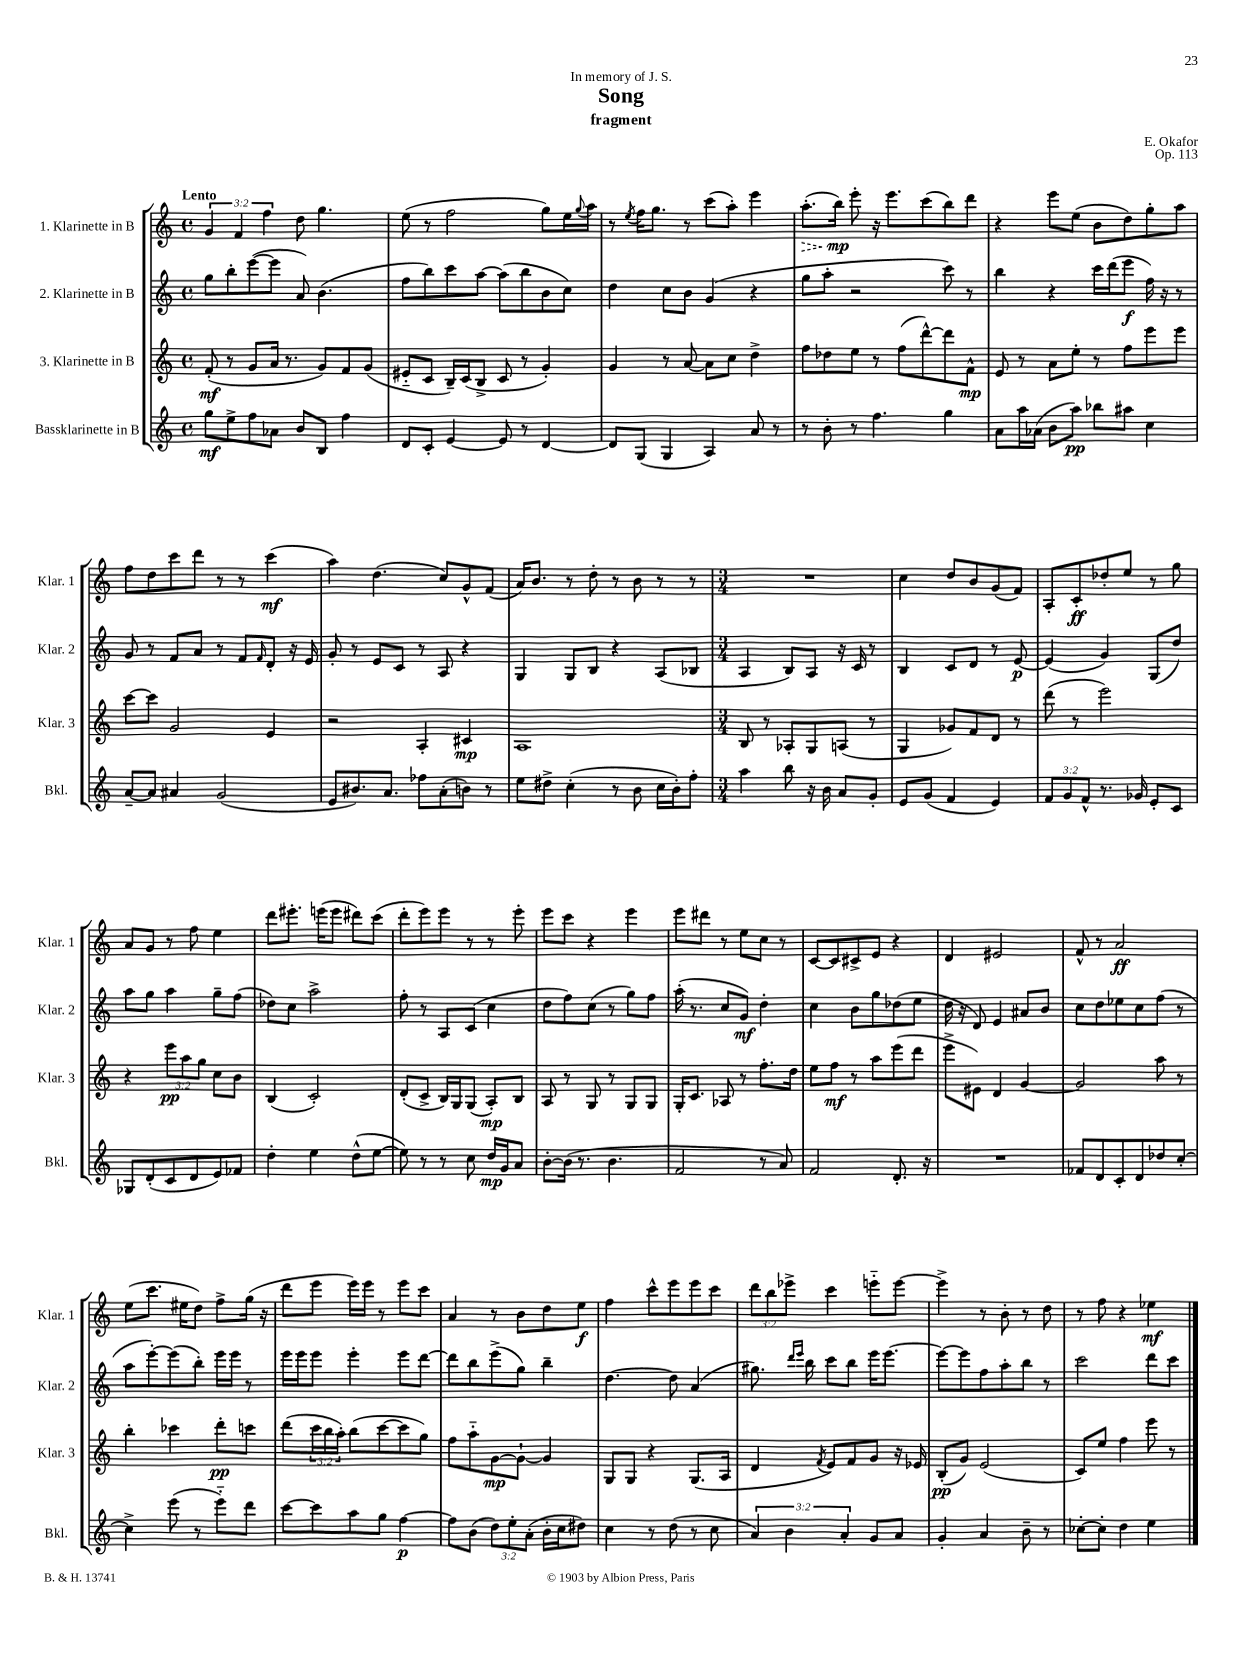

**kern	**dynam	**kern	**dynam	**kern	**dynam	**kern	**dynam
*part4	*part4	*part3	*part3	*part2	*part2	*part1	*part1
*staff4	*staff4	*staff3	*staff3	*staff2	*staff2	*staff1	*staff1
*I"Bassklarinette in B	*	*I"3. Klarinette in B	*	*I"2. Klarinette in B	*	*I"1. Klarinette in B	*
*I'Bkl.	*	*I'Klar. 3	*	*I'Klar. 2	*	*I'Klar. 1	*
*clefG2	*	*clefG2	*	*clefG2	*	*clefG2	*
*k[]	*	*k[]	*	*k[]	*	*k[]	*
*M4/4	*	*M4/4	*	*M4/4	*	*M4/4	*
*met(c)	*	*met(c)	*	*met(c)	*	*met(c)	*
=1	=1	=1	=1	=1	=1	=1	=1
!	!	!	!	!	!	!LO:TX:a:B:t=Lento	!
8gg\L	mf	(8f'/	mf	8gg\L	.	6g/	.
8ee^\	.	8r	.	8bb'\	.	.	.
.	.	.	.	.	.	6f/	.
8ff\	.	8g/L	.	([8eee\	.	.	.
.	.	.	.	.	.	6ff\	.
8a-X\J	.	16a/Jk	.	8eee\J]	.	.	.
.	.	8.r	.	.	.	.	.
8b/L	.	.	.	8a/)	.	8dd\	.
8B/J	.	8g/L)	.	(4.b\	.	4.gg\	.
4ff\	.	8f/	.	.	.	.	.
.	.	(8g/J	.	.	.	.	.
=2	=2	=2	=2	=2	=2	=2	=2
8d/L	.	8e#X/L	.	8ff\L	.	(8ee\	.
8c'/J	.	8c/J	.	8bb\)	.	8r	.
[4e/	.	16B~/LL)	.	8ccc\	.	2ff\	.
.	.	(16c/J	.	.	.	.	.
.	.	8B^/J	.	[8aa\J	.	.	.
8e/]	.	8c/	.	(8aa\L]	.	.	.
8r	.	8r	.	8bb\	.	.	.
[4d/	.	4g'/)	.	8b\	.	8gg\L)	.
.	.	.	.	8cc\J)	.	16ee\L	.
.	.	.	.	.	.	8qqgg/	.
.	.	.	.	.	.	16aa\JJ	.
=3	=3	=3	=3	=3	=3	=3	=3
8d/L]	.	4g/	.	4dd\	.	8r	.
.	.	.	.	.	.	8qee/	.
(8G/J	.	.	.	.	.	16ff\KL	.
.	.	.	.	.	.	8.gg\J	.
4G/	.	8r	.	8cc\L	.	.	.
.	.	[8a/	.	8b\J	.	8r	.
4A/)	.	8a\L]	.	(4g/	.	(8ccc\L	.
.	.	8cc\J	.	.	.	8aa'\J)	.
8a/	.	4dd^\	.	4r	.	4eee\	.
8r	.	.	.	.	.	.	.
=4	=4	=4	=4	=4	=4	=4	=4
!	!	!	!	!	!	!	!LO:HP:b
8r	.	8ff\L	.	8gg\L	.	(8.aa'\L	>
8b'\	.	8dd-X\	.	8aa'\J	.	.	.
.	.	.	.	.	.	16bb\Jk)	mp
8r	.	8ee\J	.	2r	.	8eee'\	]
4.ff\	.	8r	.	.	.	16r	.
.	.	.	.	.	.	8.eee\L	.
.	.	(8ff\L	.	.	.	.	.
.	.	[8ddd^^\)	.	.	.	(8ccc\	.
4gg\	.	8ddd\]	.	8ccc\)	.	8bb\)	.
.	.	8f^^\J	mp	8r	.	8ddd\J	.
=5	=5	=5	=5	=5	=5	=5	=5
8a\L	.	8e/	.	4bb\	.	4r	.
16aa\L	.	8r	.	.	.	.	.
(16a-X\JJ	.	.	.	.	.	.	.
8b\L	.	8a\L	.	4r	.	8eee\L	.
8aa\J)	pp	8ee'\J	.	.	.	(8ee\J	.
8bb-X\L	.	8r	.	16ccc\LL	.	8b\L	.
.	.	.	.	(16ddd\J	.	.	.
8aa#X\J	.	8ff\L	.	8eee\J	f	8dd\)	.
4cc\	.	8eee\	.	16ff\)	.	8gg'\	.
.	.	.	.	16r	.	.	.
.	.	8eee\J	.	8r	.	8aa\J	.
!!LO:LB:g=z
=6	=6	=6	=6	=6	=6	=6	=6
[8a~/L	.	[8ccc\L	.	8g/	.	8ff\L	.
8a/J]	.	8ccc\J]	.	8r	.	8dd\	.
4a#X/	.	2g/	.	8f/L	.	8ccc\	.
.	.	.	.	8a/J	.	8ddd\J	.
(2g/	.	.	.	8r	.	8r	.
.	.	.	.	8f/L	.	8r	.
.	.	.	.	16qqf/	.	.	.
.	.	4e/	.	8d'/J	.	(4ccc\	mf
.	.	.	.	16r	.	.	.
.	.	.	.	16e/	.	.	.
=7	=7	=7	=7	=7	=7	=7	=7
8e/L	.	2r	.	8g'/	.	4aa\)	.
8.b#X/)	.	.	.	8r	.	.	.
.	.	.	.	8e/L	.	(4.dd\	.
8.a/J	.	.	.	.	.	.	.
.	.	.	.	8c/J	.	.	.
8ff-X\L	.	4A'/	.	8r	.	.	.
(8a'\	.	.	.	8A/	.	8cc/L)	.
8bn\J)	.	4c#X/	mp	4r	.	8g^^/	.
8r	.	.	.	.	.	(8f/J	.
=8	=8	=8	=8	=8	=8	=8	=8
8ee\L	.	1A	.	4G/	.	16a/KL)	.
.	.	.	.	.	.	8.b/J	.
8dd#X^\J	.	.	.	.	.	.	.
(4cc'\	.	.	.	8G/L	.	8r	.
.	.	.	.	8B/J	.	8dd'\	.
8r	.	.	.	4r	.	8r	.
8b\	.	.	.	.	.	8b\	.
16cc\LL	.	.	.	(8A/L	.	8r	.
16b'\J)	.	.	.	.	.	.	.
8ff'\J	.	.	.	8B-X/J	.	8r	.
=9	=9	=9	=9	=9	=9	=9	=9
*M3/4	*	*M3/4	*	*M3/4	*	*M3/4	*
4aa\	.	8B/	.	4A/	.	2.r	.
.	.	8r	.	.	.	.	.
8bb\	.	8A-X'/L	.	8B/L)	.	.	.
16r	.	8G/	.	8A/J	.	.	.
16b\	.	.	.	.	.	.	.
8a/L	.	(8An/J	.	16r	.	.	.
.	.	.	.	16c/	.	.	.
8g'/J	.	8r	.	8r	.	.	.
=10	=10	=10	=10	=10	=10	=10	=10
8e/L	.	4G/	.	4B/	.	4cc\	.
(8g/J	.	.	.	.	.	.	.
4f/	.	8g-X/L)	.	8c/L	.	8dd/L	.
.	.	8f/	.	8d/J	.	8b/	.
4e/)	.	8d/J	.	8r	.	(8g/	.
.	.	8r	.	[8e/	p	8f/J)	.
=11	=11	=11	=11	=11	=11	=11	=11
12f/L	.	(8ddd\	.	(4e/]	.	8A'/L	.
12g/	.	.	.	.	.	.	.
.	.	8r	.	.	.	8c'/	ff
12f^^/J	.	.	.	.	.	.	.
8.r	.	2eee\)	.	4g/)	.	8dd-X'/	.
.	.	.	.	.	.	8ee/J	.
16g-X/	.	.	.	.	.	.	.
8e'/L	.	.	.	(8G/L	.	8r	.
8c/J	.	.	.	8dd/J)	.	8gg\	.
!!LO:LB:g=z
=12	=12	=12	=12	=12	=12	=12	=12
8G-X/L	.	4r	.	8aa\L	.	8a/L	.
(8d'/	.	.	.	8gg\J	.	8g/J	.
8c/	.	12eee\L	pp	4aa\	.	8r	.
.	.	12aa\	.	.	.	.	.
8d/	.	.	.	.	.	8ff\	.
.	.	12gg\J	.	.	.	.	.
8e/)	.	8cc\L	.	8gg~\L	.	4ee\	.
8f-X/J	.	8b\J	.	(8ff\J	.	.	.
=13	=13	=13	=13	=13	=13	=13	=13
4dd'\	.	(4B/	.	8dd-X\L)	.	8ddd\L	.
.	.	.	.	8cc\J	.	8.eee#X'\J	.
4ee\	.	2c'/)	.	2aa^\	.	.	.
.	.	.	.	.	.	(16eeen\KL	.
.	.	.	.	.	.	8eee\J	.
(8dd^^\L	.	.	.	.	.	8ddd#X\L)	.
[8ee\J	.	.	.	.	.	(8ccc\J	.
=14	=14	=14	=14	=14	=14	=14	=14
8ee\])	.	(8d'/L	.	8ff'\	.	8ddd'\L	.
8r	.	8c^/J	.	8r	.	8eee\)	.
8r	.	16B/LL)	.	8A/L	.	8eee\J	.
.	.	16G/J	.	.	.	.	.
8cc\	.	(8G/J	.	(8c/J	.	8r	.
16dd/LL	mp	8A'/L)	mp	4cc\	.	8r	.
16g/J	.	.	.	.	.	.	.
8a/J	.	8B/J	.	.	.	8eee'\	.
=15	=15	=15	=15	=15	=15	=15	=15
[8b'\L	.	8A/	.	8dd\L	.	8eee\L	.
(16b\Jk]	.	8r	.	8ff\)	.	8ccc\J	.
8.r	.	.	.	.	.	.	.
.	.	8G/	.	(8cc\J	.	4r	.
4.b\	.	8r	.	8r	.	.	.
.	.	8G/L	.	8gg\L)	.	4eee\	.
.	.	8G/J	.	8ff\J	.	.	.
=16	=16	=16	=16	=16	=16	=16	=16
2f/	.	16G'/KL	.	(16aa'\	.	8eee\L	.
.	.	8.c/J	.	8.r	.	.	.
.	.	.	.	.	.	8ddd#X\J	.
.	.	8A-X/	.	8cc/L	.	8r	.
.	.	8r	.	8g/J)	mf	8ee\L	.
8r	.	8.ff'\L	.	4dd'\	.	8cc\J	.
8a/)	.	.	.	.	.	8r	.
.	.	16dd\Jk	.	.	.	.	.
=17	=17	=17	=17	=17	=17	=17	=17
2f/	.	8ee\L	.	4cc\	.	[8c/L	.
.	.	8ff\J	mf	.	.	8c/]	.
.	.	8r	.	8b\L	.	8c#X^/	.
.	.	8aa\L	.	8gg\	.	8e/J	.
8.d'/	.	(8eee\	.	(8dd-X\	.	4r	.
.	.	8ddd\J	.	8ee\J	.	.	.
16r	.	.	.	.	.	.	.
=18	=18	=18	=18	=18	=18	=18	=18
2.r	.	8eee^\L	.	16dd\	.	4d/	.
.	.	.	.	16r	.	.	.
.	.	8e#X\J)	.	8d/)	.	.	.
.	.	4d/	.	4e/	.	2e#X/	.
.	.	[4g/	.	8a#X/L	.	.	.
.	.	.	.	8b/J	.	.	.
=19	=19	=19	=19	=19	=19	=19	=19
8f-X/L	.	2g/]	.	8cc\L	.	8f^^/	.
8d/	.	.	.	8dd\	.	8r	.
8c'/	.	.	.	8ee-X\	.	2a/	ff
8d/	.	.	.	8cc\	.	.	.
8dd-X/	.	8aa\	.	(8ff\J	.	.	.
[8cc'/J	.	8r	.	8r	.	.	.
!!LO:LB:g=z
=20	=20	=20	=20	=20	=20	=20	=20
4cc^\]	.	4bb'\	.	8aa\L	.	(8ee\L	.
.	.	.	.	[8eee'\)	.	8.ccc\J	.
(8eee\	.	4ccc-X\	.	(8eee\]	.	.	.
.	.	.	.	.	.	16ee#X\KL	.
8r	.	.	.	8bb'\J)	.	8dd\J)	.
8eee\L)	.	8ddd'\L	pp	16eee\LL	.	8ff^\L	.
.	.	.	.	16eee\JJ	.	.	.
8ddd\J	.	8cccn\J	.	8r	.	(16gg\Jk	.
.	.	.	.	.	.	16r	.
=21	=21	=21	=21	=21	=21	=21	=21
[8ccc\L	.	(8ddd\L	.	16eee\LL	.	8ddd\L	.
.	.	.	.	16eee\J	.	.	.
8ccc\]	.	24ccc\L	.	8eee\J	.	8eee\J	.
.	.	24bb\	.	.	.	.	.
.	.	24aa'\JJ)	.	.	.	.	.
8aa\	.	(8bb\L	.	4eee'\	.	16eee\LL)	.
.	.	.	.	.	.	16eee\JJ	.
8gg\J	.	[8ccc\	.	.	.	8r	.
[4ff\	p	8ccc\]	.	8eee\L	.	8eee\L	.
.	.	8gg\J)	.	[8ddd\J	.	8ccc\J	.
=22	=22	=22	=22	=22	=22	=22	=22
8ff\L]	.	8ff\L	.	8ddd\L]	.	4a/	.
(8b\J	.	8aa\	.	8bb\	.	.	.
12dd\L)	.	[8g\	mp	(8eee^\	.	8r	.
12ee'\	.	.	.	.	.	.	.
.	.	8g`\J_	.	8gg\J)	.	8b\L	.
(12a'\J	.	.	.	.	.	.	.
16b'\LL	.	4g/]	.	4bb~\	.	8dd\	.
16cc\J	.	.	.	.	.	.	.
8dd#X\J)	.	.	.	.	.	8ee\J	f
=23	=23	=23	=23	=23	=23	=23	=23
4cc\	.	8G/L	.	[4.dd\	.	4ff\	.
.	.	8G/J	.	.	.	.	.
8r	.	4r	.	.	.	8ccc^^\L	.
(8dd\	.	.	.	8dd\]	.	8eee\	.
8r	.	(8.G/L	.	(4a/	.	8eee\	.
8cc\	.	.	.	.	.	8ccc\J	.
.	.	16A/Jk	.	.	.	.	.
=24	=24	=24	=24	=24	=24	=24	=24
6a/)	.	4d/	.	8.gg#X\)	.	12ddd\L	.
.	.	.	.	.	.	12bb\	.
6b\	.	.	.	.	.	12eee-X^\J	.
.	.	.	.	16qqddd/LL	.	.	.
.	.	.	.	16qqeee/JJ	.	.	.
.	.	.	.	16bb\	.	.	.
.	.	8qf/	.	.	.	.	.
.	.	8e/L)	.	8ccc\L	.	4ccc\	.
6a'/	.	.	.	.	.	.	.
.	.	8f/	.	8bb\J	.	.	.
8g/L	.	8g/J	.	16eee\KL	.	8eeen\L	.
.	.	.	.	[8.eee\J	.	.	.
8a/J	.	16r	.	.	.	[8eee\J	.
.	.	16e-X/	.	.	.	.	.
=25	=25	=25	=25	=25	=25	=25	=25
4g'/	.	(8B'/L	pp	8eee\L_	.	4eee^\]	.
.	.	8g/J)	.	8eee\]	.	.	.
4a/	.	(2e/	.	8ff\	.	8r	.
.	.	.	.	8aa'\	.	8b'\	.
8b~\	.	.	.	8bb\J	.	8r	.
8r	.	.	.	8r	.	8dd\	.
=26	=26	=26	=26	=26	=26	=26	=26
[8cc-X'\L	.	8c/L)	.	2ccc\	.	8r	.
8cc-'\J]	.	8ee/J	.	.	.	8ff\	.
4dd\	.	4ff\	.	.	.	4r	.
4ee\	.	8eee\	.	8ddd\L	.	4ee-X\	mf
.	.	8r	.	8ccc\J	.	.	.
==	==	==	==	==	==	==	==
*-	*-	*-	*-	*-	*-	*-	*-
